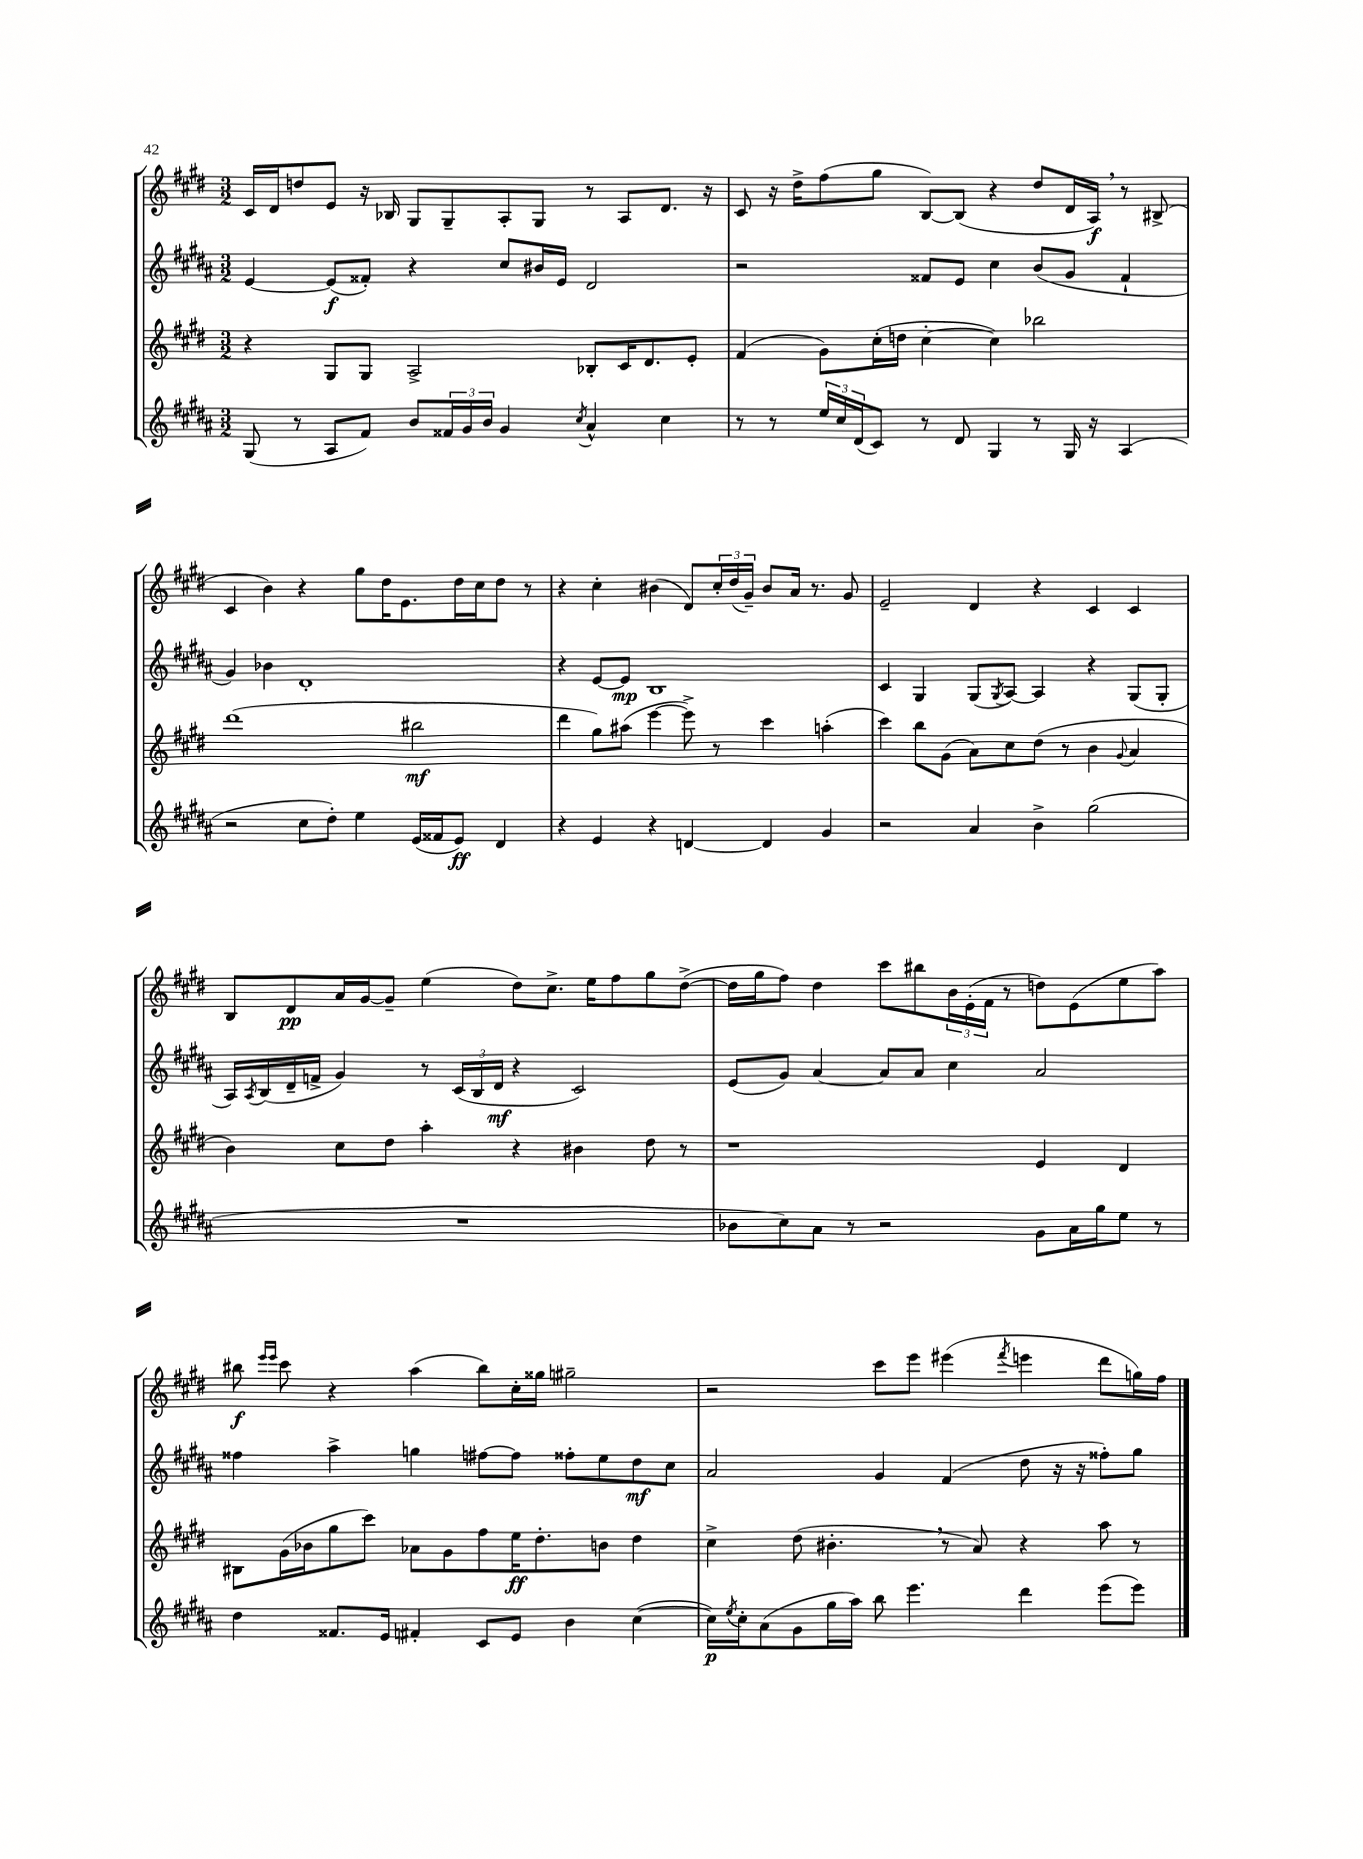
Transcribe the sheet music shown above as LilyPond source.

<<
\new StaffGroup <<
\new Staff = "s0" {
    \clef treble \key e \major \numericTimeSignature \time 3/2
    cis'16 dis'16 d''8 e'8 r16 bes16 gis8 gis8-- a8-. gis8 r8 a8 dis'8. r16 |
    cis'8 r16 dis''16-> fis''8( gis''8 b8~) b8( r4 dis''8 dis'16 a16\f) \breathe r8 bis8->( |
    cis'4 b'4) r4 gis''8 dis''16 e'8. dis''16 cis''16 dis''8 r8 |
    r4 cis''4-. bis'4( dis'8) \tuplet 3/2 { cis''16-. dis''16( gis'16--) } bis'8 a'16 r8. gis'8 |
    e'2-- dis'4 r4 cis'4 cis'4 |
    b8 dis'8\pp a'16 gis'16~ gis'8-- e''4( dis''8) cis''8.-> e''16 fis''8 gis''8 dis''8~->( |
    dis''16 gis''16 fis''8) dis''4 cis'''8 bis''8 \tuplet 3/2 { b'16 e'16-.( fis'16 } r8 d''8) e'8( e''8 a''8) |
    bis''8\f \grace { e'''16 e'''16 } cis'''8 r4 a''4( bis''8) cis''16-. gisis''16 gis''2-- |
    r2 cis'''8 e'''8 eis'''4( \acciaccatura { fis'''8 } e'''4 dis'''8 g''16) fis''16 \bar "|." |
}
\new Staff = "s1" {
    \clef treble \key b \major \numericTimeSignature \time 3/2
    e'4~ e'8\f( fisis'8-.) r4 cis''8 bis'16 e'16 dis'2 |
    r2 fisis'8 e'8 cis''4 b'8( gis'8 fisis'4-! |
    gis'4) bes'4 dis'1-. |
    r4 e'8~ e'8\mp b1 |
    cis'4 gis4 gis8( \acciaccatura { gis8 } ais8~) ais4 r4 gis8( gis8-. |
    ais16) \acciaccatura { ais8 } b16( dis'16-- f'16-> gis'4) r8 \tuplet 3/2 { cis'16( b16 dis'16\mf } r4 cis'2) |
    e'8( gis'8) ais'4~ ais'8 ais'8 cis''4 ais'2 |
    fisis''4 ais''4-> g''4 fis''8~ fis''8 fisis''8-. e''8 dis''8\mf cis''8 |
    ais'2 gis'4 fis'4( dis''8 r16 r16 fisis''8-.) gis''8 \bar "|." |
}
\new Staff = "s2" {
    \clef treble \key e \major \numericTimeSignature \time 3/2
    r4 gis8 gis8 a2-> bes8-. cis'16 dis'8. e'8-. |
    fis'4( gis'8) cis''16-.( d''16 cis''4~-. cis''4) bes''2 |
    dis'''1( bis''2\mf |
    dis'''4 gis''8) ais''8( e'''4~ e'''8->) r8 cis'''4 a''4-.( |
    cis'''4) b''8 gis'8( a'8) cis''8 dis''8( r8 b'4 \appoggiatura { gis'8 } a'4 |
    b'4) cis''8 dis''8 a''4-. r4 bis'4 dis''8 r8 |
    r1 e'4 dis'4 |
    bis8 gis'16( bes'16 gis''8 cis'''8) aes'8 gis'8 fis''8 e''16\ff dis''8.-. b'8 dis''4 |
    cis''4-> dis''8( bis'4.-. \breathe r8 a'8) r4 a''8 r8 \bar "|." |
}
\new Staff = "s3" {
    \clef treble \key b \major \numericTimeSignature \time 3/2
    gis8( r8 ais8 fis'8) b'8 \tuplet 3/2 { fisis'16 gis'16 b'16 } gis'4 \acciaccatura { cis''8 } ais'4-^ cis''4 |
    r8 r8 \tuplet 3/2 { e''16 cis''16 dis'16( } cis'8) r8 dis'8 gis4 r8 gis16 r16 ais4( |
    r2 cis''8 dis''8-.) e''4 e'16( fisis'16 e'8\ff) dis'4 |
    r4 e'4 r4 d'4~ d'4 gis'4 |
    r2 ais'4 b'4-> gis''2( |
    R1. |
    bes'8 cis''8) ais'8 r8 r2 gis'8 ais'16 gis''16 e''8 r8 |
    dis''4 fisis'8. e'16 fis'4-. cis'8 e'8 b'4 cis''4~( |
    cis''16\p) \acciaccatura { e''8 } cis''16-. ais'8( gis'8 gis''16 ais''16) b''8 e'''4. dis'''4 e'''8( e'''8) \bar "|." |
}
>>
>>
\layout { \context { \Score \remove "Bar_number_engraver" } }
